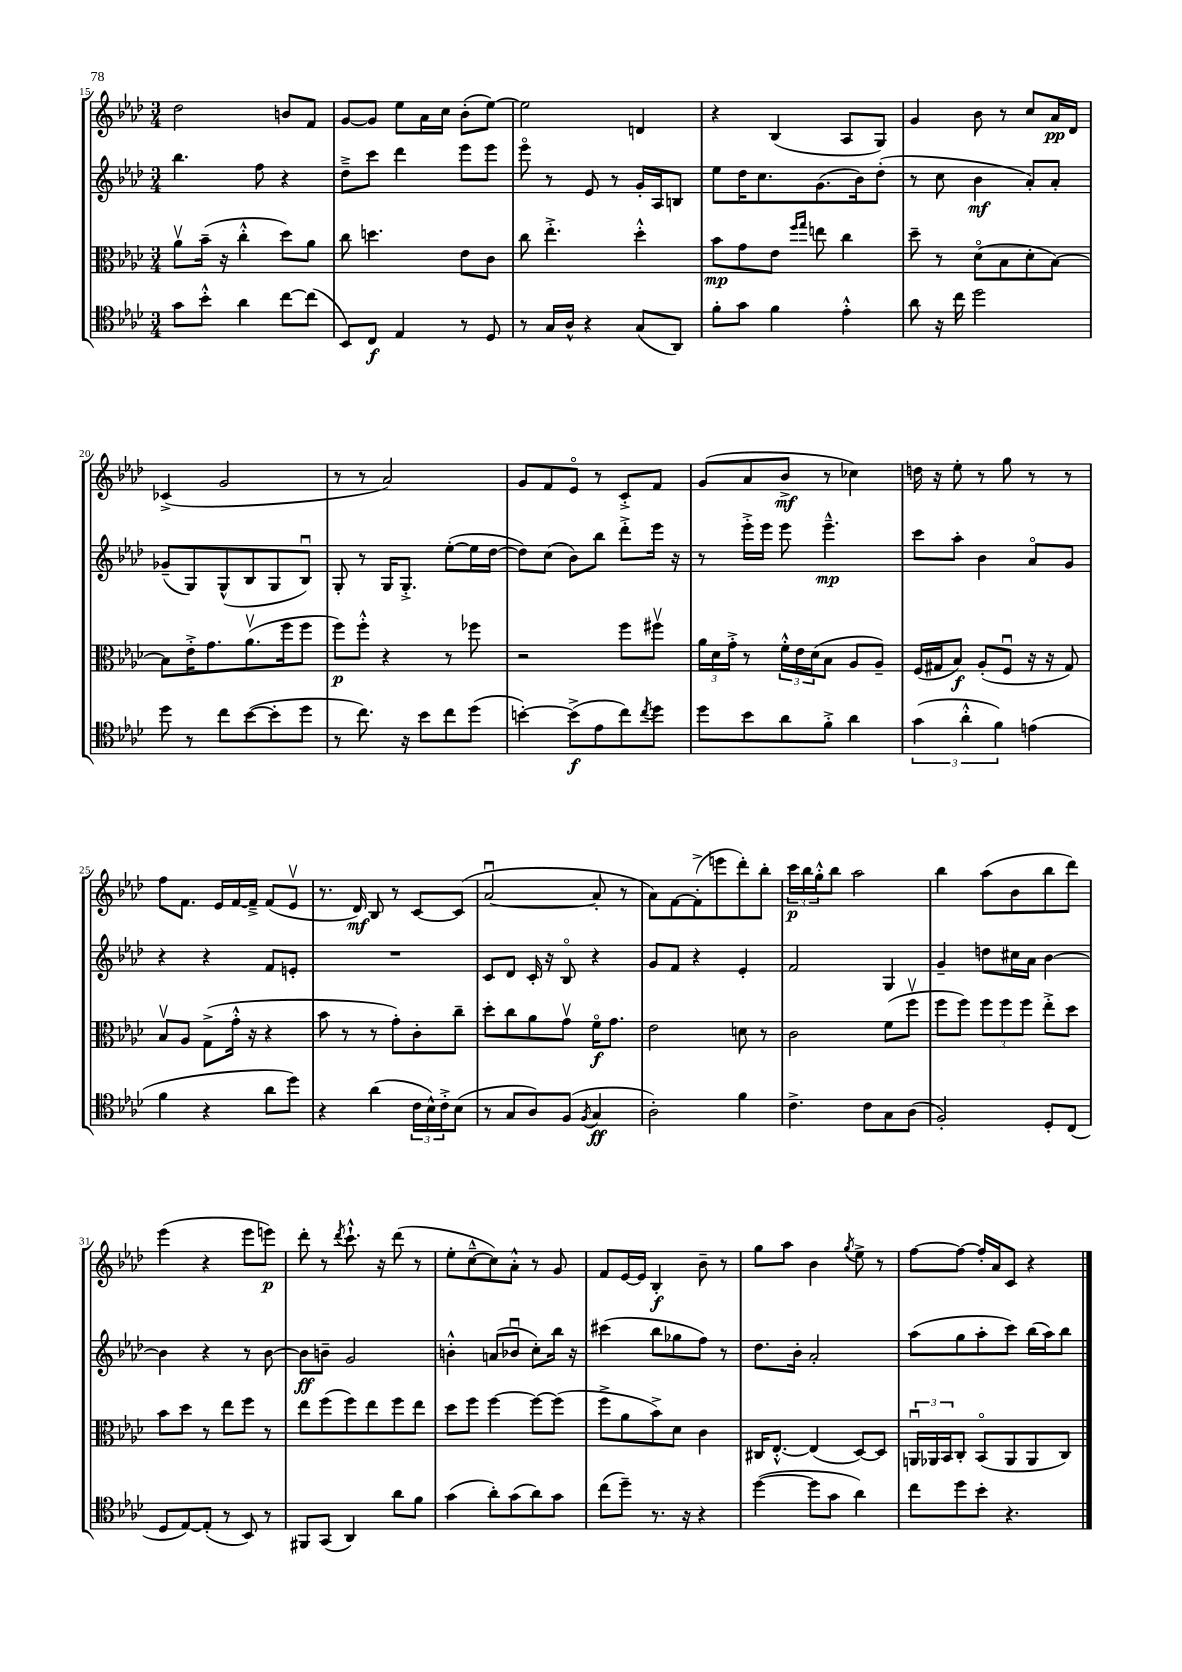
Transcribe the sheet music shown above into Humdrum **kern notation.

**kern	**kern	**kern	**kern
*staff4	*staff3	*staff2	*staff1
*clefC4	*clefC3	*clefG2	*clefG2
*k[b-e-a-d-]	*k[b-e-a-d-]	*k[b-e-a-d-]	*k[b-e-a-d-]
*M3/4	*M3/4	*M3/4	*M3/4
8g\L	8a-v\L	4.bb-\	2dd-\
8b-'^^\J	(16b-~\Jk	.	.
.	16r	.	.
4a-\	4cc'^^\	.	.
.	.	8ff\	.
[8cc\L	8dd-\L)	4r	8b/L
(8cc\]J	8a-\J	.	8f/J
=	=	=	=
8BB-/L)	8cc\	8dd-~^\L	[8g/L
8C/J	4.dd\	8ccc\J	8g/]J
4E-/	.	4ddd-\	8ee-\L
.	.	.	16a-\L
.	.	.	16cc\JJ
8r	8e-\L	8eee-\L	(8b-'\L
8D-/	8c\J	8eee-\J	[8ee-\J)
=	=	=	=
8r	8cc\	8eee-o\	2ee-\]
16G/LL	4.ee-'^\	8r	.
16A-^^/JJ	.	.	.
4r	.	8e-/	.
.	.	8r	.
(8G/L	4dd-'^^\	16g'/LL	4d/
.	.	16A-/J	.
8AA-/J)	.	8B/J	.
=	=	=	=
8f'\L	8b-\L	8ee-\L	4r
8g\J	8g\	16dd-\K	.
.	.	8.cc\	.
4f\	8e-\J	.	(4B-/
.	16qqff/LL	.	.
.	16qqgg/JJ	.	.
.	8ee\	(8.g\	.
4e-'^^\	4cc\	.	8A-/L
.	.	16b-\k)	.
.	.	(8dd-'\J	8G/J)
=	=	=	=
8a-\	8dd-~\	8r	4g/
16r	8r	8cc\	.
16cc\	.	.	.
2dd-\	(8d-o\L	4b-\	8b-\
.	8B-\	.	8r
.	8d-'\	8a-'/L)	8cc/L
.	[8B-\J)	8a-'/J	16a-/L
.	.	.	16d-/JJ
=	=	=	=
8dd-\	8B-\]L	(8g-~/L	(4c-^/
8r	16e-'^\K	8G/)	.
.	8.g\	.	.
8cc\L	.	(8G^^/	2g/
([8b-\	(8.a-v\	8B-/	.
8b-'\]	.	8G/	.
.	16ff\k	.	.
8dd-\J	8ff\J	8B-u/J)	.
=	=	=	=
8r	8ff\L)	8G'/	8r
8.cc\)	8ff'^^\J	8r	8r
.	4r	16G/LK	2a-/)
16r	.	8.G'^/J	.
8b-\L	.	.	.
8cc\	8r	([8ee-'\L	.
(8dd-\J	8ff-\	16ee-\]L	.
.	.	[16dd-\JJ	.
=	=	=	=
[4b'\)	2r	8dd-\]L)	8g/L
.	.	(8cc\J	8f/
(8b^\]L	.	8b-\L)	8e-o/J
8e-\	.	8bb-\J	8r
8cc\)	8ff\L	8ddd-'^\L	8c'^/L
8qcc/	.	.	.
8dd-\J	8ff#v\J	16eee-\Jk	8f/J
.	.	16r	.
=	=	=	=
8dd-\L	24a-\LL	8r	(8g/L
.	24d-\	.	.
.	24g'^\JJ	.	.
8b-\	8r	16eee-'^\LL	8a-/
.	.	16eee-\JJ	.
8a-\	24f'^^\LL	8eee-\	8b-^/J
.	24e-\	.	.
.	(24d-\J	.	.
8f'^\J	8B-\J	4.eee-~^^\	8r
4a-\	8A-/L	.	4cc-\)
.	8A-~/J)	.	.
=	=	=	=
(6g\	(16F/LL	8ccc\L	16dd\
.	16G#/J	.	16r
.	8B-/J)	8aa-'\J	8ee-'\
6a-'^^\	.	.	.
.	(8A-'/L	4b-\	8r
6f\)	.	.	.
.	8Fu/J	.	8gg\
(4e\	16r	8a-o/L	8r
.	16r	.	.
.	8G#/)	8g/J	8r
=	=	=	=
4f\	8B-v/L	4r	8ff\L
.	8A-/J	.	8.f\J
4r	(8G^\L	4r	.
.	.	.	16e-/LL
.	16g'^^\Jk	.	[16f/
.	16r	.	16f~^/]JJ
8a-\L	4r	8f/L	(8f/L
8dd-\J)	.	8e'/J	8e-v/J
=	=	=	=
4r	8b-\	2.r	8.r
.	8r	.	.
.	.	.	16d-/)
(4a-\	8r	.	8B-/
.	8g'\L)	.	8r
24c\LL	8c'\	.	[8c/L
24B-^^\)	.	.	.
24c'^\J	.	.	.
(8B-\J	8cc~\J	.	(8c/]J
=	=	=	=
8r	8dd-'\L	8c/L	[2a-u/
8G/L	8cc\	8d-/J	.
8A-/)	8a-\	16c'/	.
.	.	16r	.
(8F/J	8gv\J	8B-o/	.
8qF/	.	.	.
4G/	16fo\LK	4r	8a-'/]
.	8.g\J	.	.
.	.	.	8r
=	=	=	=
2A-'\)	2e-\	8g/L	8a-\L)
.	.	8f/J	[8f\
.	.	4r	(8f'^\]
.	.	.	8eee\
4f\	8d\	4e-'/	8ddd-'\)
.	8r	.	8bb-'\J
=	=	=	=
4.c^\	2c\	2f/	24ccc\LL
.	.	.	24bb-\
.	.	.	24gg'^^\J
.	.	.	8bb-\J
.	.	.	2aa-\
8c\L	.	.	.
8G\	(8f\L	4G/	.
(8A-\J	8ffv\J	.	.
=	=	=	=
2F'/)	8ff\L	4g~/	4bb-\
.	8ff\J)	.	.
.	12ff\L	8dd\L	(8aa-\L
.	12ff\	.	.
.	.	16cc#\L	8b-\
.	12ff\J	.	.
.	.	16a-\JJ	.
8D-'/L	8ee-'^\L	[4b-\	8bb-\
(8C/J	8dd-\J	.	8ddd-\J)
=	=	=	=
8D-/L	8b-\L	4b-\]	(4eee-\
[8E-/)	8dd-\J	.	.
(8E-'/]J	8r	4r	4r
8r	8ee-\L	.	.
8BB-/)	8ff\J	8r	8eee-\L
8r	8r	[8b-\	8eee\J)
=	=	=	=
8FF#/L	8ee-\L	8b-\]L	8ddd-'\
(8GG/J	(8ff\	8b~\J	8r
.	.	.	8qddd-/
4AA-/)	8ff\)	2g/	8.ccc`^^\
.	8ee-\	.	.
.	.	.	16r
8a-\L	8ff\	.	(8ddd-\
8f\J	8ee-\J	.	8r
=	=	=	=
(4g\	8dd-\L	4b'^^\	8ee-'\L
.	8ff\J	.	[8cc~^^\
8a-'\L)	[4ff\	(8a/L	8cc\])
(8g\	.	8b-u/J	8a-'^^\J
8a-\)	8ff\_L	8cc'\L)	8r
8g\J	(8ff\]J	16bb-\Jk	8g/
.	.	16r	.
=	=	=	=
(8cc\L	8ff^\L	(4ccc#\	8f/L
8dd-~\J)	8a-\	.	[16e-/L
.	.	.	16e-/]JJ
8.r	8b-^\)	8bb-\L	4B-'/
.	8d-\J	8gg-\	.
16r	.	.	.
4r	4c\	8ff\J)	8b-~\
.	.	8r	8r
=	=	=	=
([4dd-\	16C#/LK	8.dd-\L	8gg\L
.	[8.E-'^^/J	.	.
.	.	.	8aa-\J
.	.	16b-'\Jk	.
8dd-\]L	(4E-/]	2a-'/	4b-\
8g\J	.	.	.
.	.	.	8qgg/
4a-\)	[8D-/L)	.	8ee-^\
.	8D-/]J	.	8r
=	=	=	=
8cc\L	24AAu/LL	(8aa-\L	[8ff\L
.	24AA-/	.	.
.	24BB-/J	.	.
8dd-\	8C'/J	8gg\	8ff\_J
8b-'\J	(8BB-o/L	8aa-'\	16ff'/]LL
.	.	.	16a-/J
4.r	8AA-/	8ccc\J)	8c/J
.	8AA-/	(16bb-\LL	4r
.	.	16aa-\J)	.
.	8C/J)	8bb-\J	.
==	==	==	==
*-	*-	*-	*-
